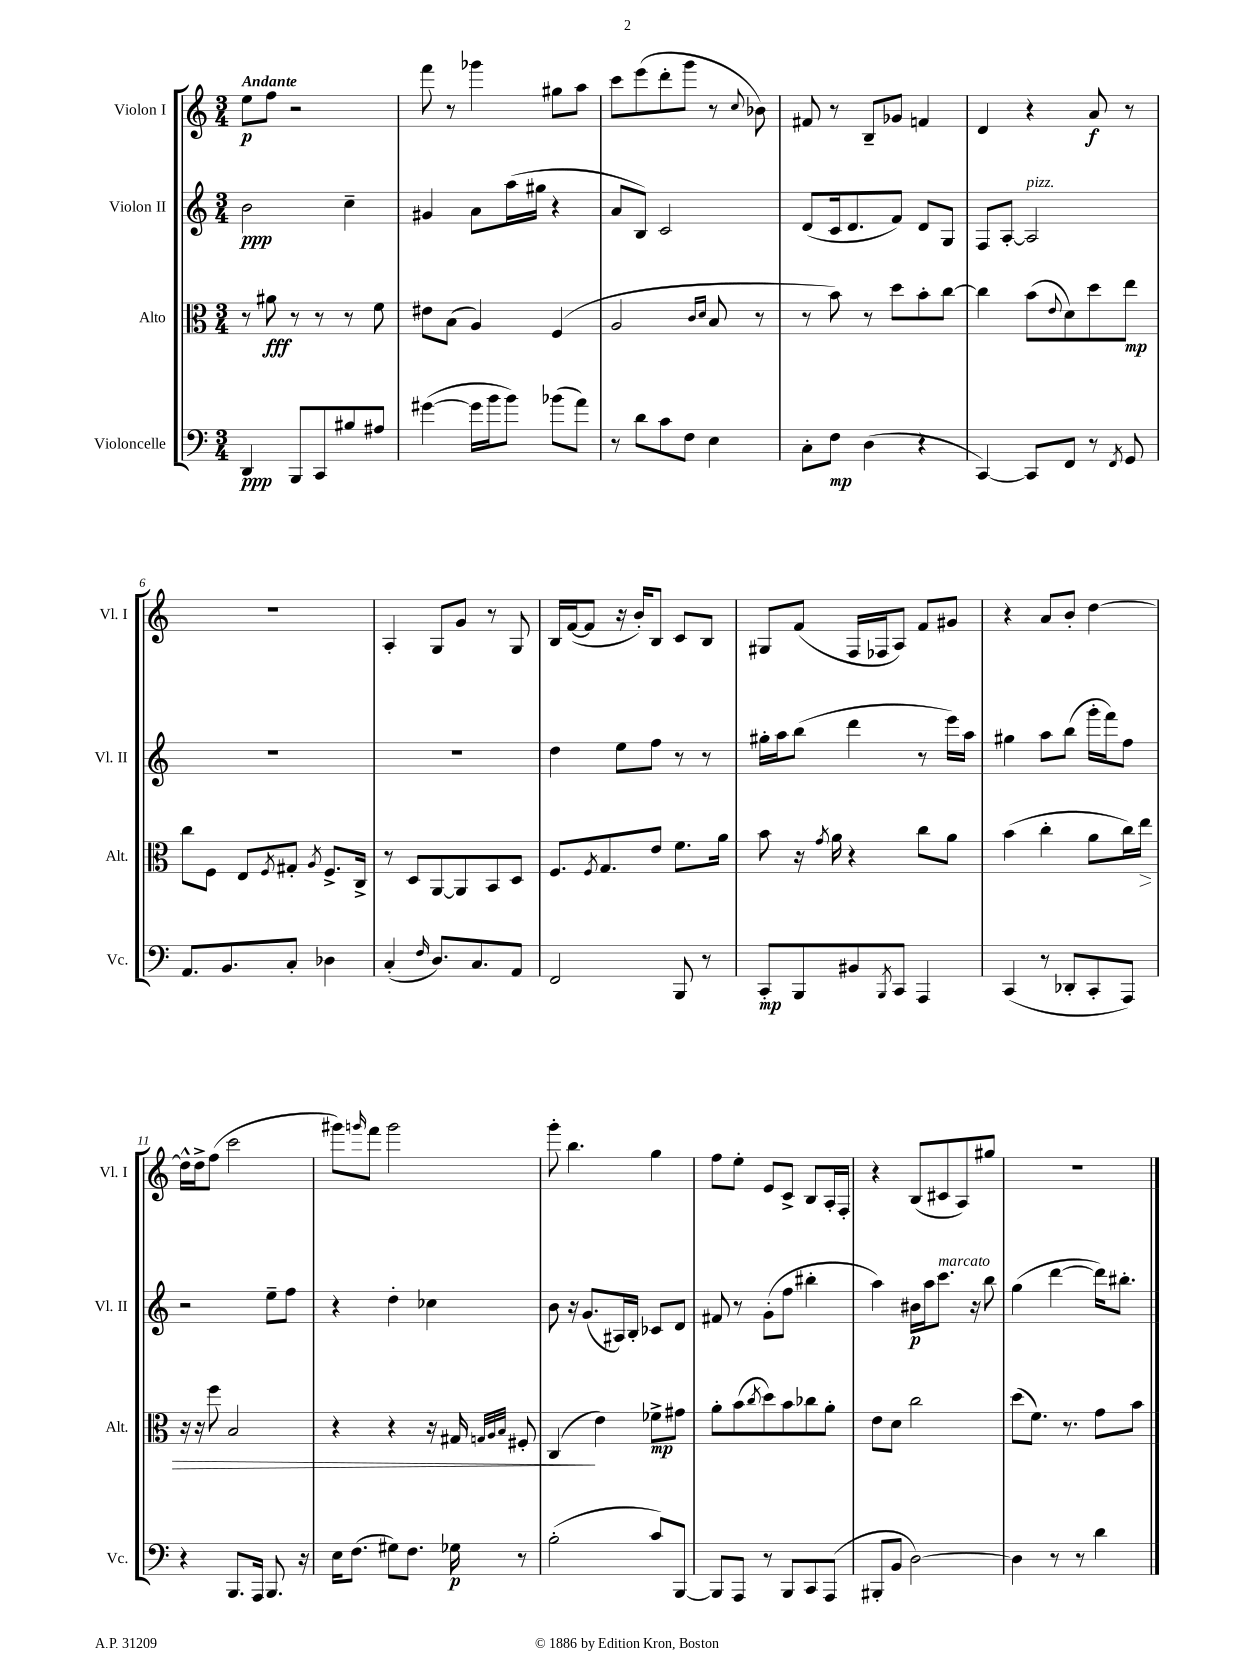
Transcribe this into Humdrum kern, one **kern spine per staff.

**kern	**kern	**kern	**kern
*staff4	*staff3	*staff2	*staff1
*clefF4	*clefC3	*clefG2	*clefG2
*k[]	*k[]	*k[]	*k[]
*M3/4	*M3/4	*M3/4	*M3/4
4DD	8r	2b	8ee
.	8a#	.	8ff
8BBB	8r	.	2r
8CC	8r	.	.
8B#	8r	4cc~	.
8A#	8f	.	.
=	=	=	=
([4g#	8e#	4g#	8fff
.	(8B	.	8r
16g#]	4A)	8a	4ggg-
16b	.	.	.
8b)	.	(16aa	.
.	.	16gg#	.
(8b-	(4F	4r	8gg#
8a)	.	.	8aa
=	=	=	=
8r	2A	8a	8ccc
8d	.	8B)	(8eee
8c	.	2c	8ddd'
8F	.	.	8ggg
.	16qqc	.	.
.	16qqd	.	.
4E	8B	.	8r
.	.	.	8qqcc
.	8r	.	8b-)
=	=	=	=
8C'	8r	(8d	8f#
8F	8b)	16c	8r
.	.	8.d	.
(4D	8r	.	8B~
.	8dd	8f)	8g-
4r	8b'	8d	4f
.	[8cc	8G	.
=	=	=	=
[4CC)	4cc]	8F	4d
.	.	[8A'	.
8CC]	(8b	2A]	4r
.	8qqe	.	.
8FF	8d)	.	.
8r	8dd	.	8a
8qFF	.	.	.
8GG	8ee	.	8r
=	=	=	=
8.AA	8cc	2.r	2.r
.	8F	.	.
8.BB	.	.	.
.	8E	.	.
.	8qF	.	.
8C'	8G#'	.	.
.	8qA	.	.
4D-	8.F^	.	.
.	16C^	.	.
=	=	=	=
(4C'	8r	2.r	4A'
.	8D	.	.
16qqF	.	.	.
8.D)	[8AA	.	8G
.	8AA]	.	8g
8.C	.	.	.
.	8BB	.	8r
8AA	8D	.	8G
=	=	=	=
2FF	8.F	4dd	16B
.	.	.	([16f
.	.	.	8f]
.	8qF	.	.
.	8.G	.	.
.	.	8ee	16r
.	.	.	16b')
.	8e	8ff	8B
8BBB	8.f	8r	8c
8r	.	8r	8B
.	16a	.	.
=	=	=	=
8CC'	8b	16gg#'	8G#
.	.	16aa	.
8BBB	16r	(8bb	(8f
.	8qg	.	.
.	16a	.	.
8BB#	4r	4ddd	16F
.	.	.	16F-
8qBBB	.	.	.
8CC	.	.	8A)
4AAA	8cc	8r	8f
.	8a	16eee)	8g#
.	.	16aa	.
=	=	=	=
(4CC	(4b	4gg#	4r
8r	4cc'	8aa	8a
8DD-'	.	(8bb	8b'
8CC'	8a	16ggg'	[4dd
.	.	16fff)	.
8AAA)	16cc)	8ff	.
.	16ee	.	.
=	=	=	=
4r	16r	2r	16dd^^]
.	16r	.	16dd^
.	8ff	.	(8ff
8.BBB	2B	.	2ccc
16AAA	.	.	.
8.BBB	.	8ee~	.
.	.	8ff	.
16r	.	.	.
=	=	=	=
16E	4r	4r	8ggg#)
(8.F	.	.	.
.	.	.	16qqggg
.	.	.	8fff
8G#)	4r	4dd'	2ggg
8.F	.	.	.
.	16r	4cc-	.
16G-	16G#	.	.
.	32qqG	.	.
.	32qqA	.	.
.	32qqB	.	.
8r	8F#'	.	.
=	=	=	=
(2B'	(4C	8b	8ggg'
.	.	16r	4.bb
.	.	(8.g	.
.	4e)	.	.
.	.	16A#)	.
.	.	16B'	.
8c)	8f-^	8c-	4gg
[8BBB	8g#	8d	.
=	=	=	=
8BBB]	8a'	8f#	8ff
8AAA	(8b	8r	8ee'
.	8qcc	.	.
8r	8dd)	(8g'	8e
8BBB	8b	8ff	8c^
8CC	8cc-	4bb#'	8B
(8AAA	8a'	.	16A'
.	.	.	16F'
=	=	=	=
8BBB#'	8e	4aa)	4r
8BB	8d	.	.
[2D)	2cc	16b#	(8B
.	.	16aa	.
.	.	8.ccc	8c#
.	.	.	8A)
.	.	16r	.
.	.	8bb	8gg#
=	=	=	=
4D]	(8dd	(4gg	2.r
.	8.f)	.	.
8r	.	[4ddd	.
.	8.r	.	.
8r	.	.	.
4d	8g	16ddd])	.
.	.	8.bb#'	.
.	8b	.	.
==	==	==	==
*-	*-	*-	*-
